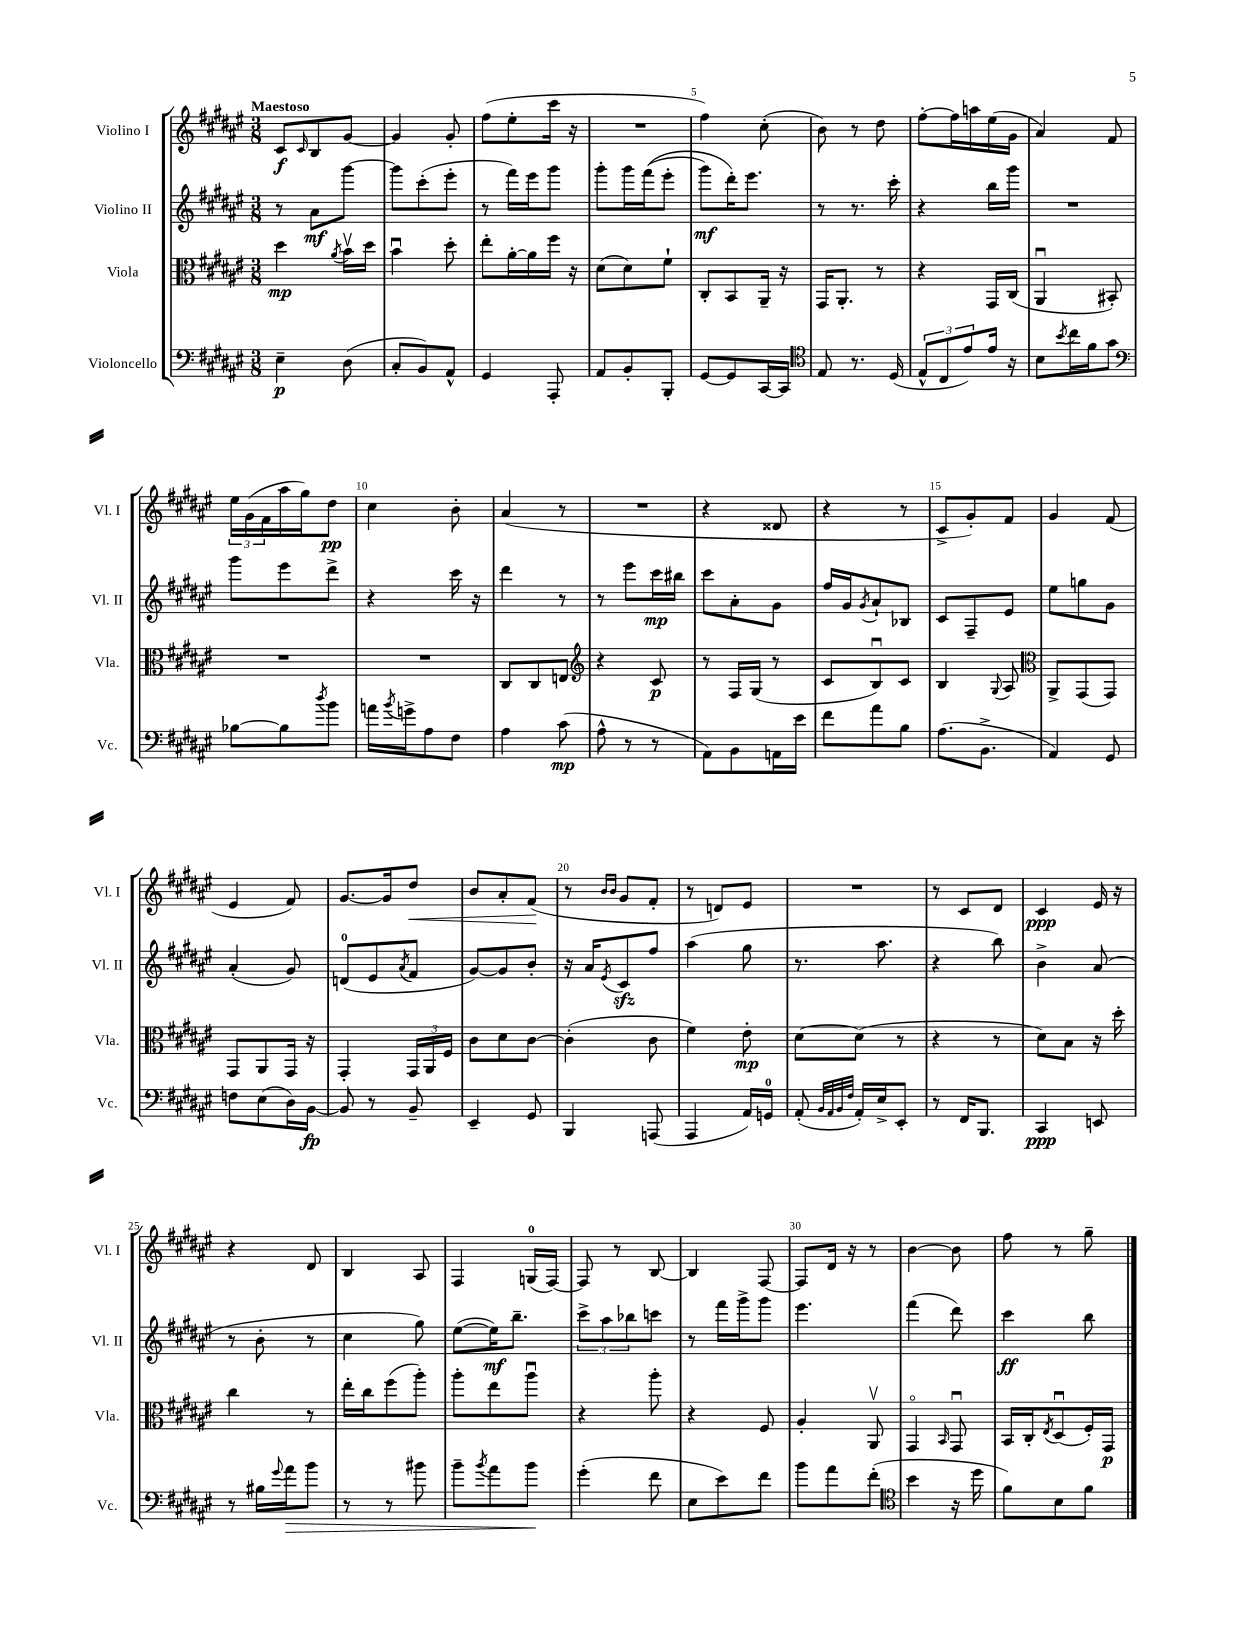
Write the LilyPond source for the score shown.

<<
\new StaffGroup <<
\new Staff = "s0" \with { instrumentName = "Violino I" shortInstrumentName = "Vl. I" } {
    \clef treble \key fis \major \numericTimeSignature \time 3/8 \tempo "Maestoso"
    cis'8\f \grace { cis'16 } b8 gis'8~ |
    gis'4 gis'8-. |
    fis''8( eis''8-. cis'''16 r16 |
    R4. |
    fis''4) cis''8-.( |
    b'8) r8 dis''8 |
    fis''8~-. fis''16 a''16 eis''16( gis'16 |
    ais'4) fis'8 |
    \tuplet 3/2 { eis''16 gis'16( fis'16 } ais''16 gis''16) dis''8\pp |
    cis''4 b'8-. |
    ais'4( r8 |
    R4. |
    r4 disis'8 |
    r4 r8 |
    cis'8-> gis'8-.) fis'8 |
    gis'4 fis'8( |
    eis'4 fis'8) |
    gis'8.~ gis'16 dis''8\< |
    b'8 ais'8-. fis'8\!( |
    r8 \grace { b'16 b'16 } gis'8 fis'8-. |
    r8 d'8) eis'8 |
    R4. |
    r8 cis'8 dis'8 |
    cis'4\ppp eis'16 r16 |
    r4 dis'8 |
    b4 ais8 |
    fis4 g16-0( fis16~) |
    fis8 r8 b8~ |
    b4 fis8~ |
    fis8 dis'16 r16 r8 |
    b'4~ b'8 |
    fis''8 r8 gis''8-- \bar "|." |
}
\new Staff = "s1" \with { instrumentName = "Violino II" shortInstrumentName = "Vl. II" } {
    \clef treble \key fis \major \numericTimeSignature \time 3/8
    r8 ais'8\mf gis'''8~ |
    gis'''8 cis'''8-.( eis'''8-. |
    r8 fis'''16) eis'''16 gis'''8 |
    gis'''8-. gis'''16 fis'''16(\( eis'''8-. |
    gis'''8\mf) dis'''16-.\) eis'''8. |
    r8 r8. cis'''16-. |
    r4 b''16 gis'''16 |
    R4. |
    gis'''8 eis'''8 dis'''8-> |
    r4 cis'''16 r16 |
    dis'''4 r8 |
    r8 eis'''8 cis'''16\mp bis''16 |
    cis'''8 ais'8-. gis'8 |
    fis''16 gis'16 \acciaccatura { gis'8 } ais'8-! bes8 |
    cis'8 fis8-- eis'8 |
    eis''8 g''8 gis'8 |
    ais'4-.( gis'8) |
    d'8-0( eis'8 \acciaccatura { ais'8 } fis'8 |
    gis'8~) gis'8 b'8-. |
    r16 ais'16 \acciaccatura { eis'8 } cis'8\sfz fis''8 |
    ais''4( gis''8 |
    r8. ais''8. |
    r4 b''8) |
    b'4-> ais'8( |
    r8 b'8-. r8 |
    cis''4 gis''8) |
    eis''8~( eis''16\mf) b''8.-- |
    \tuplet 3/2 { cis'''8-> ais''8 bes''8 } c'''8 |
    r8 fis'''16 gis'''16-> gis'''8 |
    eis'''4. |
    fis'''4( dis'''8) |
    cis'''4\ff b''8 \bar "|." |
}
\new Staff = "s2" \with { instrumentName = "Viola" shortInstrumentName = "Vla." } {
    \clef alto \key fis \major \numericTimeSignature \time 3/8
    dis''4\mp \acciaccatura { ais'8 } b'16\upbow dis''16 |
    b'4\downbow dis''8-. |
    eis''8-. ais'16~-. ais'16 fis''16 r16 |
    dis'8( dis'8) fis'8-! |
    cis8-. b,8 ais,16-- r16 |
    gis,16 ais,8.-. r8 |
    r4 gis,16 cis16( |
    ais,4\downbow bis,8-.) |
    R4. |
    R4. |
    cis8 cis8 e8 |
    \clef treble r4 cis'8\p |
    r8 fis16 gis16( r8 |
    cis'8 b8\downbow) cis'8 |
    b4 \appoggiatura { gis8 } ais8 |
    \clef alto ais,8-> gis,8( gis,8) |
    gis,8 ais,8 gis,16 r16 |
    gis,4-. \tuplet 3/2 { gis,16 ais,16 fis16 } |
    cis'8 dis'8 cis'8~ |
    cis'4-.( cis'8 |
    fis'4) eis'8-.\mp |
    dis'8~ dis'8( r8 |
    r4 r8 |
    dis'8) b8 r16 dis''16-. |
    cis''4 r8 |
    eis''16-. cis''16 fis''8( ais''8-.) |
    ais''8-. eis''8 ais''8\downbow |
    r4 ais''8-. |
    r4 fis8 |
    ais4-. ais,8\upbow |
    gis,4\flageolet \grace { b,16 } gis,8\downbow |
    b,16 cis16-. \acciaccatura { eis8 } dis8\downbow( fis16-.) gis,16\p \bar "|." |
}
\new Staff = "s3" \with { instrumentName = "Violoncello" shortInstrumentName = "Vc." } {
    \clef bass \key fis \major \numericTimeSignature \time 3/8
    eis4--\p dis8( |
    cis8-. b,8) ais,8-^ |
    gis,4 ais,,8-. |
    ais,8 b,8-. b,,8-. |
    gis,8~ gis,8 cis,16~ cis,16 |
    \clef tenor eis8 r8. dis16( |
    \tuplet 3/2 { eis8-^ cis8 eis'8) } eis'16 r16 |
    b8 \acciaccatura { b'8 } cis''16 fis'16 gis'8 |
    \clef bass bes8~ bes8 \acciaccatura { dis''8 } b'8 |
    a'16 \acciaccatura { b'8 } g'16-> ais8 fis8 |
    ais4 cis'8\mp( |
    ais8-^ r8 r8 |
    ais,8) b,8 a,16 eis'16 |
    fis'8 ais'8 b8 |
    ais8.( b,8.-> |
    ais,4) gis,8 |
    f8 eis8( dis16) b,16~\fp |
    b,8 r8 b,8-- |
    eis,4-- gis,8 |
    b,,4 a,,8( |
    ais,,4 ais,16) g,16-0 |
    ais,8-.( \grace { b,32 ais,32 b,32 fis32 } ais,16-.) eis16-> eis,8-. |
    r8 fis,16 b,,8. |
    cis,4\ppp e,8 |
    r8 bis16 \appoggiatura { gis'8 } ais'16\> b'8 |
    r8 r8 bis'8 |
    b'8-- \acciaccatura { b'8 } ais'8 b'8\! |
    gis'4-.( fis'8 |
    eis8 eis'8) fis'8 |
    b'8 ais'8 fis'8-.( |
    \clef tenor b'4 r16 dis''16 |
    fis'8) b8 fis'8 \bar "|." |
}
>>
>>
\layout { \context { \Score \override BarNumber.break-visibility = ##(#f #t #t) barNumberVisibility = #(every-nth-bar-number-visible 5) } }
